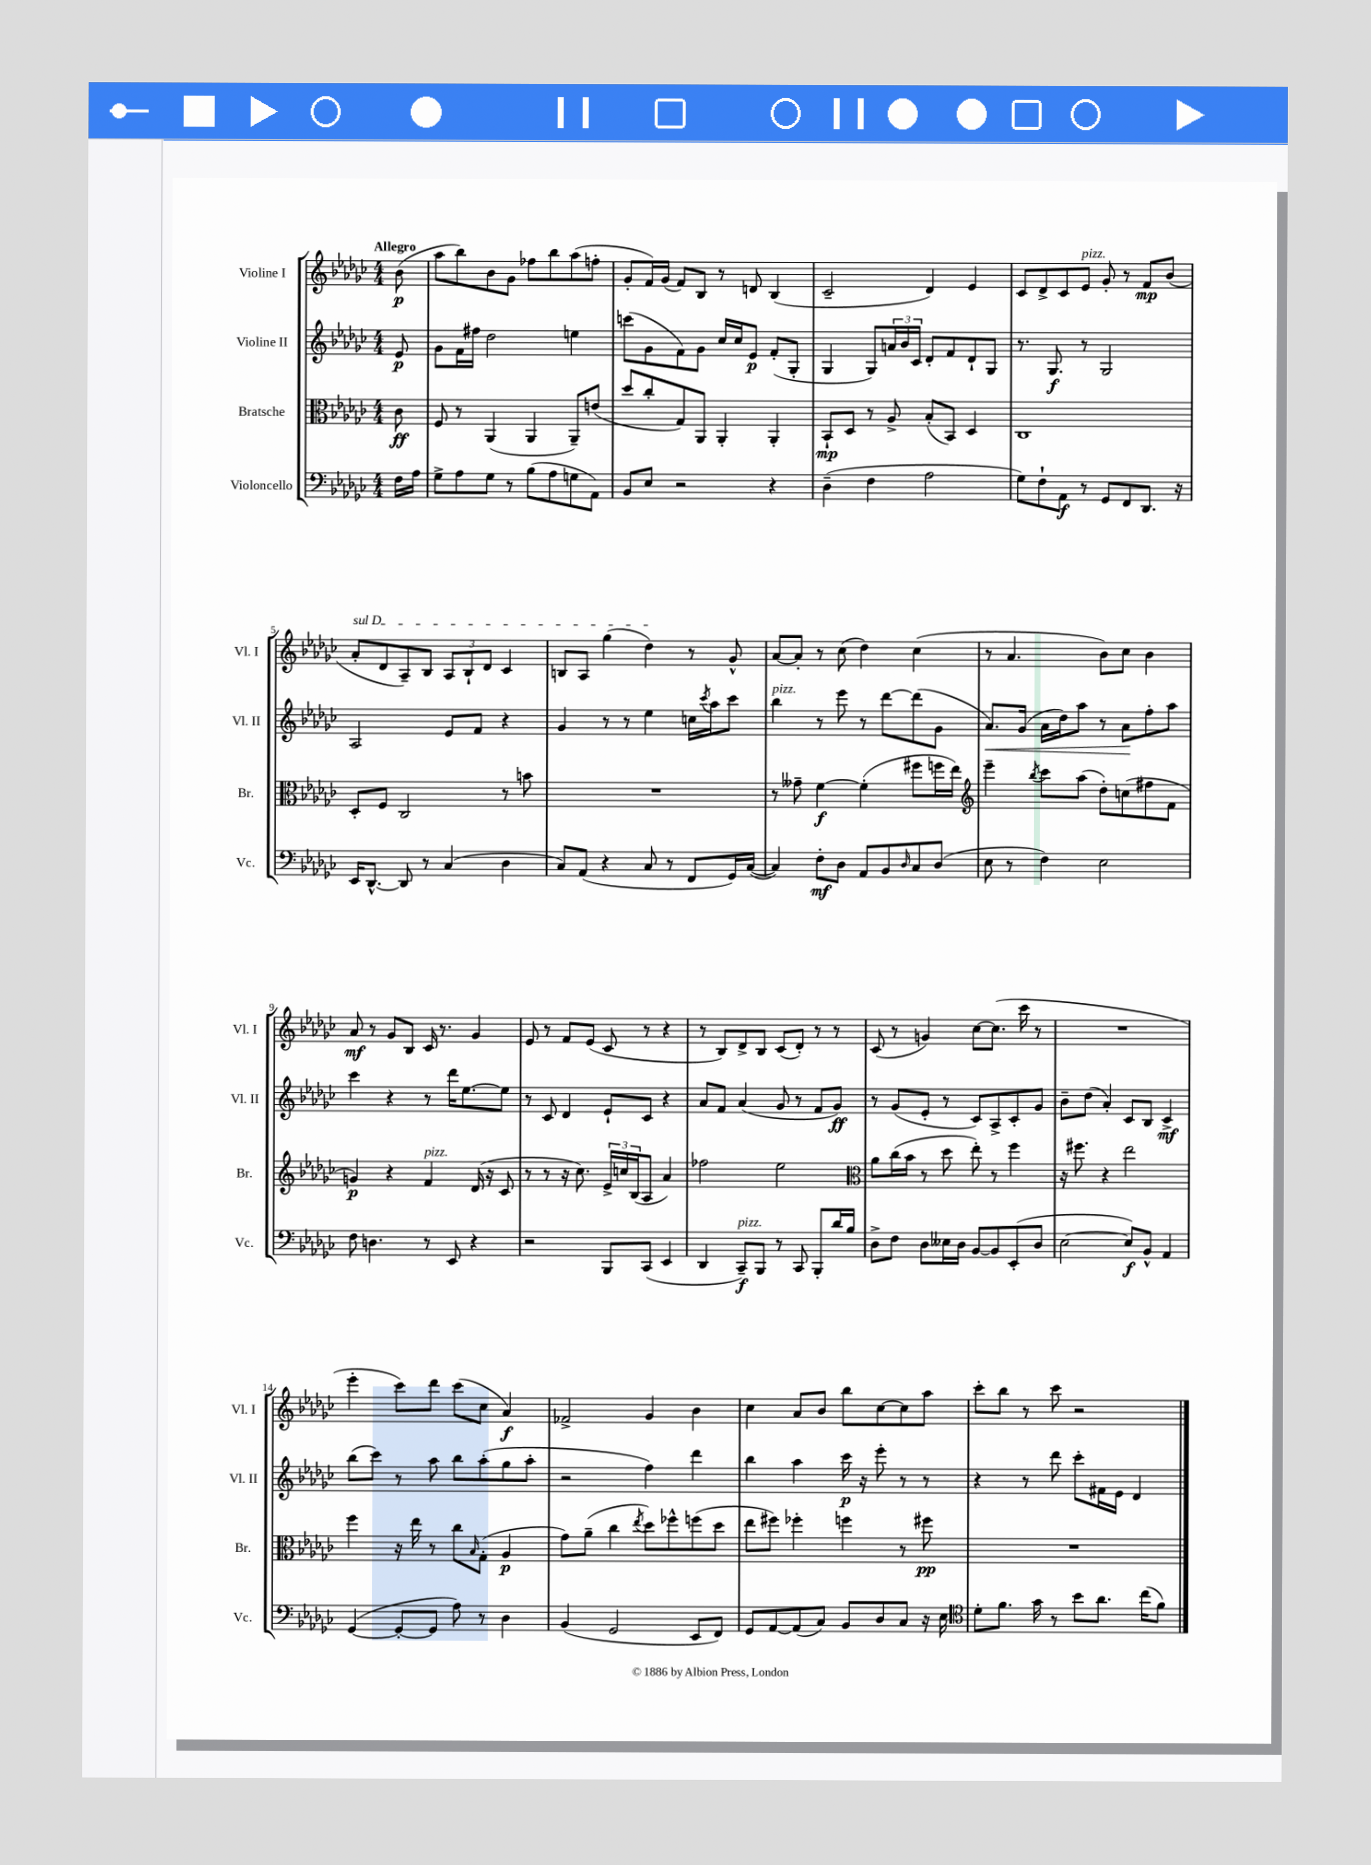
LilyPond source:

<<
\new StaffGroup <<
\new Staff = "s0" \with { instrumentName = "Violine I" shortInstrumentName = "Vl. I" } {
    \clef treble \key ges \major \numericTimeSignature \time 4/4 \partial 8 \tempo "Allegro"
    bes'8\p( |
    aes''8 bes''8) bes'8 ges'8 fes''8 bes''8 aes''8( f''8-. |
    ges'8-. f'16) ges'16( f'8) bes8 r8 d'8 bes4( |
    ces'2-- des'4) ees'4 |
    ces'8 des'8-> ces'8 ees'8^\markup { \italic "pizz." } ges'8-. r8 f'8\mp bes'8( |
    \once \override TextSpanner.bound-details.left.text = \markup { \italic "sul D" } aes'8-.\startTextSpan des'8 aes8--) bes8 \tuplet 3/2 { aes8 bes8-! des'8 } ces'4 |
    b8 aes8 ges''4( des''4\stopTextSpan) r8 ges'8-^ |
    aes'8~ aes'8-. r8 ces''8( des''4) ces''4( |
    r8 aes'4. bes'8) ces''8 bes'4 |
    aes'8\mf r8 ges'8 bes8 ces'16 r8. ges'4 |
    ees'8 r8 f'8 ees'8( ces'8 r8 r4 |
    r8 bes8) des'8-> bes8 ces'8( des'8-.) r8 r8 |
    ces'8( r8 g'4) ces''8~ ces''8.( ces'''16 r8 |
    R1 |
    ees'''4-. ces'''8) des'''8 ces'''8( ces''8 aes'4\f) |
    fes'2-> ges'4 bes'4 |
    ces''4 aes'8 bes'8 bes''8 ces''8~ ces''8 aes''8 |
    ces'''8-. bes''8 r8 ces'''8 r2 \bar "|." |
}
\new Staff = "s1" \with { instrumentName = "Violine II" shortInstrumentName = "Vl. II" } {
    \clef treble \key ges \major \numericTimeSignature \time 4/4 \partial 8
    ees'8\p |
    ges'8 f'16 fis''16 des''2 e''4 |
    c'''8( ges'8 f'8) ges'8 ces''16 ces''16 ees'8\p f'8-.( ges8-. |
    ges4 ges8) \tuplet 3/2 { a'16 bes'16 ces'16 } des'8-. f'8 des'8-! ges8 |
    r8. ges8.\f r8 ges2 |
    aes2 ees'8 f'8 r4 |
    ges'4 r8 r8 ees''4 c''16 \acciaccatura { ces'''8 } aes''16 ces'''8 |
    bes''4^\markup { \italic "pizz." } r8 ees'''8 r8 des'''8~ des'''8( ges'8 |
    aes'8.\<) ges'16( aes'16 des''16) aes''8 r8 aes'8\! f''8-. aes''8 |
    ces'''4 r4 r8 des'''16 ees''8.~ ees''8 |
    r8 ces'8 des'4 ees'8-! ces'8 r4 |
    aes'8 f'8 aes'4( ges'8 r8 f'8 ges'8\ff) |
    r8 ges'8( ees'8-. r8 ces'8) aes8-> ces'8-. ges'8 |
    bes'8-- des''8( aes'4-.) ces'8 bes8 ces'4->\mf |
    bes''8( ces'''8) r8 aes''8 bes''8 aes''8-.( ges''8 aes''8-. |
    r2 f''4) des'''4 |
    bes''4 aes''4 ces'''16\p r16 ees'''8-. r8 r8 |
    r4 r8 des'''8 ces'''8-. fis'16 ees'16 des'4 \bar "|." |
}
\new Staff = "s2" \with { instrumentName = "Bratsche" shortInstrumentName = "Br." } {
    \clef alto \key ges \major \numericTimeSignature \time 4/4 \partial 8
    ces'8\ff |
    f8 r8 aes,4( aes,4 aes,8--) e'8( |
    des''8 ces''8-. ges8) aes,8 aes,4-. aes,4-. |
    bes,8-!\mp des8 r8 aes8-> bes8-.( bes,8) des4 |
    ces1 |
    des8-. f8 ces2 r8 b'8 |
    R1 |
    r8 geses'8-- f'4~\f f'4-.( fis''8 f''16 ees''16) |
    \clef treble ees'''4-- \acciaccatura { bes''8 } ces'''8 aes''8( des''8-.) c''8( fis''8 f'8 |
    g'4\p) r4 f'4^\markup { \italic "pizz." } des'16( r16 ces'8 |
    r8 r8 r16 ces''8.) \tuplet 3/2 { ees'16-> c''16 bes16( } aes8 aes'4) |
    fes''2 ees''2 |
    \clef alto aes'8 ces''16( bes'16 r8 des''8 ees''8-.) r8 f''4 |
    r16 fis''8. r4 ees''2 |
    f''4 r16 ees''16 r8 ces''8 \grace { bes16 } ges8-.( aes4\p |
    ges'8) aes'8--( ces''4 \acciaccatura { ees''8 } des''8) fes''8-^ f''8( des''8 |
    ees''8 fis''8) fes''4-. f''4 r8 fis''8\pp |
    R1 \bar "|." |
}
\new Staff = "s3" \with { instrumentName = "Violoncello" shortInstrumentName = "Vc." } {
    \clef bass \key ges \major \numericTimeSignature \time 4/4 \partial 8
    f16 aes16 |
    ges8-> aes8 ges8 r8 bes8( aes8 g8 aes,8) |
    bes,8 ees8 r2 r4 |
    des4--( f4 aes2 |
    ges8) f8-! aes,8\f r8 ges,8 f,8 des,8. r16 |
    ees,16 des,8.~-^ des,8 r8 ces4( des4 |
    ces8) aes,8( r4 ces8 r8 f,8 ges,16) ces16~( |
    ces4) f8-.\mf des8 aes,8 bes,8 \grace { des16 } ces8 des8( |
    ees8 r8 f4) ees2 |
    f8 d4. r8 ees,8 r4 |
    r2 bes,,8 ces,8( ees,4 |
    des,4 ces,8--\f^\markup { \italic "pizz." }) bes,,8 r8 ces,8 bes,,8-. des'16 bes16 |
    des8-> f8 des8 eeses16 des16 bes,8~ bes,8 ees,8-.( des8 |
    ees2~ ees8\f) bes,8-^ aes,4 |
    ges,4~( ges,8~-. ges,8 aes8) r8 des4 |
    bes,4( ges,2 ees,8 f,8) |
    ges,8 aes,8~ aes,8( ces8) bes,8 des8 ces8 r16 ees16 |
    \clef tenor des'8-. f'8. ges'16 r8 bes'8 aes'8. ces''16( f'8) \bar "|." |
}
>>
>>
